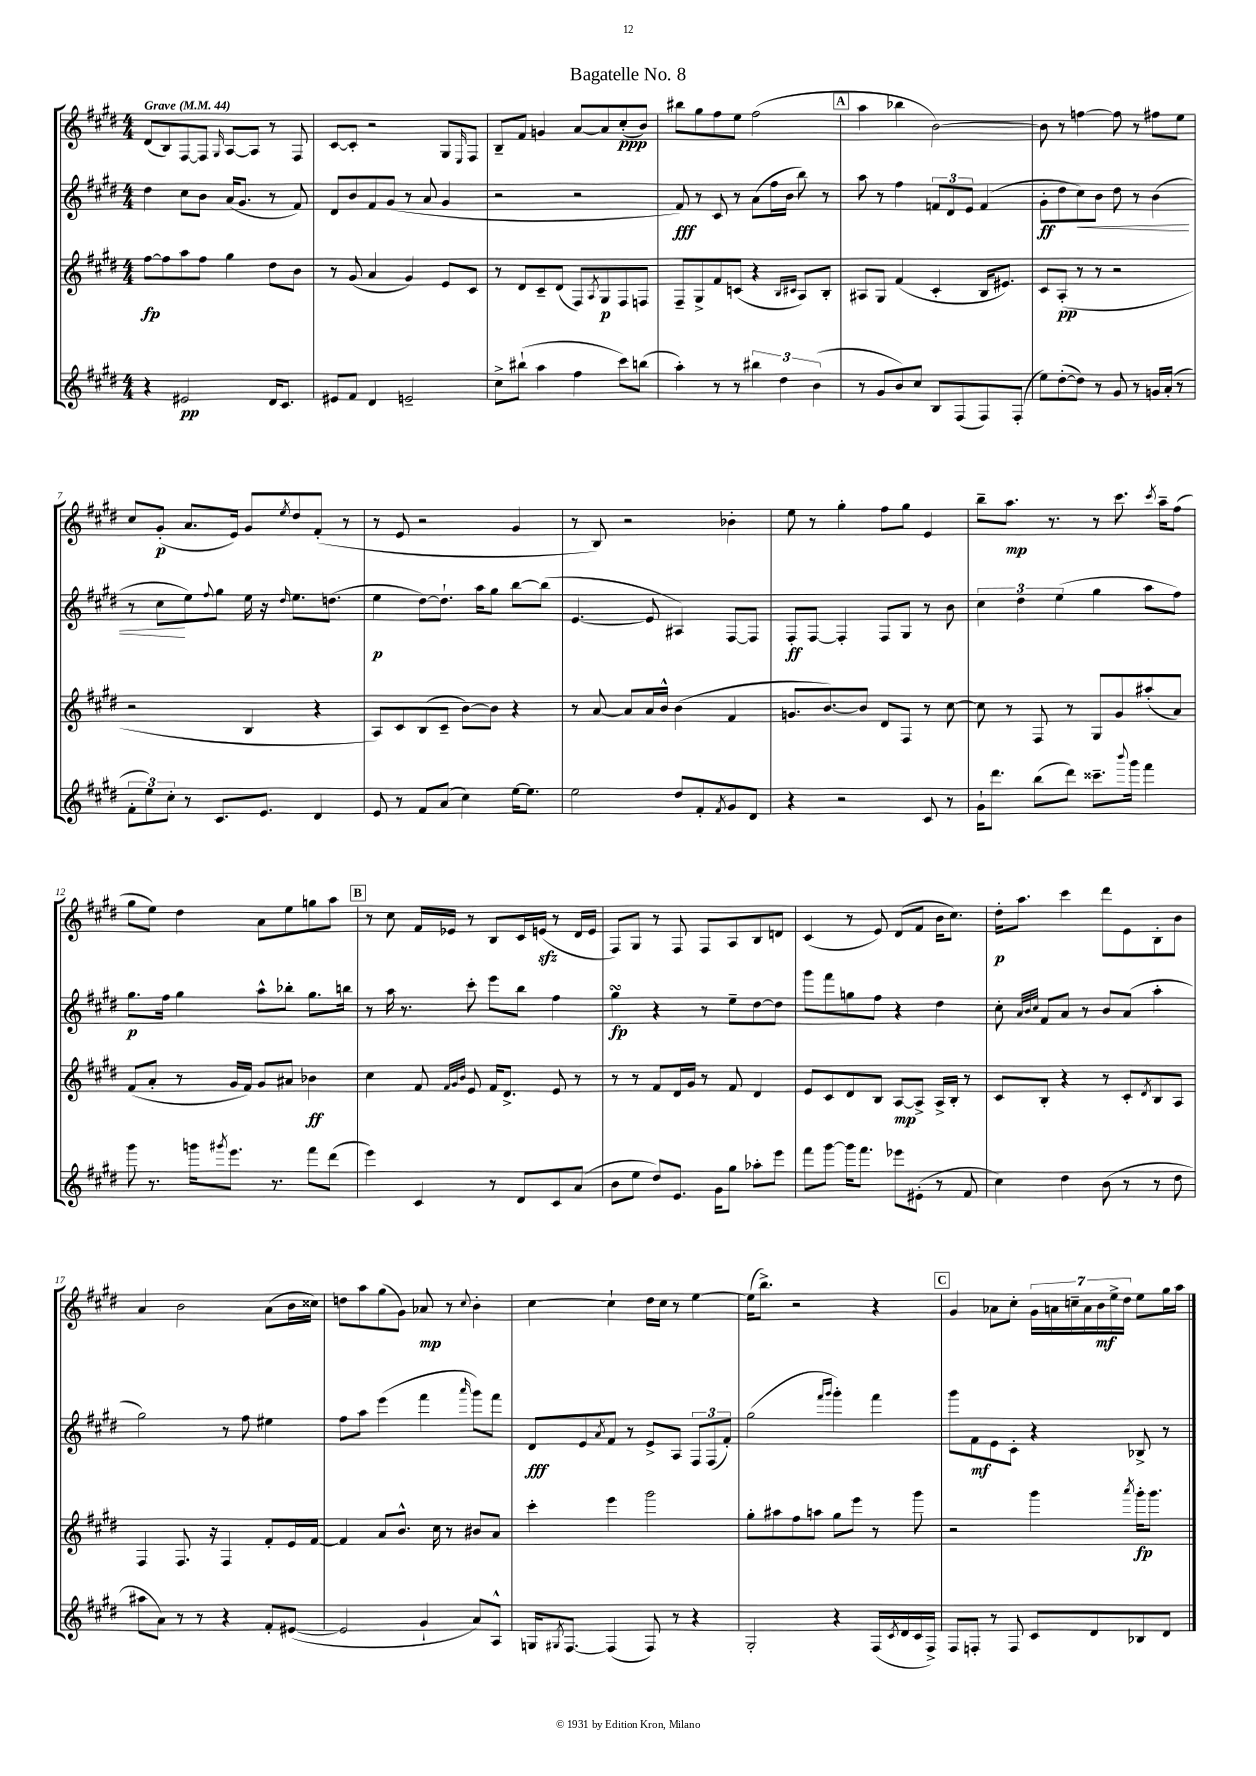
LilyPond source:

\header { title = "Bagatelle No. 8" }
<<
\new StaffGroup <<
\new Staff = "s0" {
    \clef treble \key e \major \numericTimeSignature \time 4/4 \tempo "Grave" 4 = 44
    dis'8( b8) fis8~ fis8 \grace { gis16 } a8~ a8 r8 fis8 |
    cis'8~ cis'8-. r2 gis8 \grace { e16 } fis8 |
    b8-- fis'8 g'4 a'8~ a'8 cis''8-.\ppp( b'8) |
    bis''8 gis''8 fis''8 e''8 fis''2( |
    \mark \markup { \box "A" } a''4 bes''4 b'2~) |
    b'8 r8 f''4~ f''8 r8 fis''8 e''8 |
    cis''8 gis'8-.\p( a'8. e'16) gis'8 \acciaccatura { e''8 } dis''8 fis'8-.( r8 |
    r8 e'8 r2 gis'4 |
    r8 b8) r2 bes'4-. |
    e''8 r8 gis''4-. fis''8 gis''8 e'4 |
    b''8-- a''8.\mp r8. r8 cis'''8. \acciaccatura { cis'''8 } a''16-- fis''8( |
    gis''8 e''8) dis''4 a'8 e''8 g''8 a''8 |
    \mark \markup { \box "B" } r8 cis''8 fis'16 ees'16 r8 b8 cis'16 e'16\sfz( r8 dis'16 e'16 |
    fis8) gis8 r8 fis8 fis8 a8 b8 d'8 |
    cis'4( r8 e'8) dis'8( fis'8 b'16 cis''8.) |
    dis''16-.\p a''8. cis'''4 dis'''8 e'8 b8-. b'8 |
    a'4 b'2 a'8( b'16 cisis''16) |
    d''8 a''8 gis''8( gis'8) aes'8\mp r8 \appoggiatura { cis''8 } b'4-. |
    cis''4~ cis''4-! dis''16 cis''16 r8 e''4~ |
    e''16( b''8.->) r2 r4 |
    \mark \markup { \box "C" } gis'4 aes'8 cis''8-. \tuplet 7/4 { gis'16 a'16 c''16-- a'16 b'16\mf e''16-> dis''16 } e''8 gis''16 a''16 \bar "|." |
}
\new Staff = "s1" {
    \clef treble \key e \major \numericTimeSignature \time 4/4
    dis''4 cis''8 b'8 a'16( gis'8. r8 fis'8) |
    dis'8 b'8 fis'8 gis'8( r8 a'8 gis'4 |
    r2 r2 |
    fis'8\fff) r8 cis'8 r8 a'8( fis''16 b'16 b''8) r8 |
    \mark \markup { \box "A" } a''8 r8 fis''4 \tuplet 3/2 { f'8 dis'8 e'8 } f'4( |
    gis'8-.\ff dis''8 cis''8\<) b'8 dis''8 r8 b'4( |
    r8 cis''8\! e''8) \appoggiatura { fis''8 } gis''8 e''16 r16 \grace { dis''16 } e''8. d''8.( |
    e''4\p dis''8~) dis''8.-! a''16 gis''8 b''8~ b''8( |
    e'4.~ e'8 ais4) fis8~ fis8 |
    fis8-.\ff fis8~ fis4-. fis8 gis8 r8 b'8 |
    \tuplet 3/2 { cis''4 dis''4 e''4( } gis''4 a''8 fis''8) |
    gis''8.\p fis''16 gis''4 a''8-^ bes''8-. gis''8. b''16 |
    \mark \markup { \box "B" } r8 a''16 r8. cis'''8-. e'''8 b''8 fis''4 |
    gis''4\turn\fp r4 r8 e''8-- dis''8~ dis''8 |
    gis'''8 fis'''8 g''8 fis''8 r4 dis''4 |
    cis''8-. \grace { a'32 b'32 cis''32 } fis'8 a'8 r8 b'8 a'8( a''4-. |
    gis''2) r8 fis''8 eis''4 |
    fis''8 a''8 e'''4( fis'''4 \grace { a'''16 } gis'''8) fis'''8 |
    dis'8\fff e'8 \acciaccatura { a'8 } fis'8 r8 e'8-> a8 \tuplet 3/2 { fis8 fis8( fis'8-.) } |
    gis''2( \grace { fis'''16 gis'''16 } gis'''4-.) fis'''4 |
    \mark \markup { \box "C" } gis'''8 fis'8\mf e'8 cis'8-. r4 bes8-> r8 \bar "|." |
}
\new Staff = "s2" {
    \clef treble \key e \major \numericTimeSignature \time 4/4
    fis''8~\fp fis''8 a''8 fis''8 gis''4 dis''8 b'8 |
    r8 gis'8( a'4 gis'4) e'8 cis'8 |
    r8 dis'8 cis'8-- dis'8( fis8) \acciaccatura { a8 } gis8\p fis8 f8 |
    fis8-- gis8-> fis'8 c'8( r4 \grace { b16 cis'16 } a8) b8-. |
    \mark \markup { \box "A" } ais8 gis8 fis'4( cis'4-. b16 eis'8.) |
    cis'8 a8-.\pp( r8 r8 r2 |
    r2 b4 r4 |
    a8) cis'8 b8( cis'8-- b'8~) b'8 r4 |
    r8 a'8~ a'8 a'16 b'16-^ b'4( fis'4 |
    g'8. b'8.~) b'8 dis'8 fis8 r8 cis''8~ |
    cis''8 r8 fis8 r8 gis8 gis'8 ais''8-.( a'8) |
    fis'8( a'8-. r8 gis'16 fis'16) gis'8 ais'8 bes'4\ff |
    \mark \markup { \box "B" } cis''4 fis'8 \grace { fis'32 gis'32 b'32 } e'8 fis'16 dis'8.-> e'8 r8 |
    r8 r8 fis'8 dis'16 gis'16 r8 fis'8 dis'4 |
    e'8 cis'8 dis'8 b8 a8~\mp a8-> a16-> b16-. r8 |
    cis'8 b8-. r4 r8 cis'8-. \acciaccatura { dis'8 } b8 a8 |
    fis4 fis8. r16 fis4 fis'8-. e'16 fis'16~ |
    fis'4 a'8 b'8.-^ cis''16 r8 bis'8 a'8 |
    cis'''4-. e'''4 gis'''2 |
    gis''8-. ais''8 fis''8 a''8 gis''8 e'''8 r8 gis'''8 |
    \mark \markup { \box "C" } r2 gis'''4 \acciaccatura { a'''8 } gis'''16-.\fp gis'''8. \bar "|." |
}
\new Staff = "s3" {
    \clef treble \key e \major \numericTimeSignature \time 4/4
    r4 eis'2\pp dis'16 cis'8. |
    eis'8 fis'8 dis'4 e'2-- |
    cis''8-> bis''8-!( a''4 fis''4 cis'''8) b''8( |
    a''4-.) r8 r8 \tuplet 3/2 { bis''4 dis''4 b'4( } |
    \mark \markup { \box "A" } r8 gis'8 b'8) cis''8 b8 fis8( fis8) fis8-.( |
    e''8) dis''8~-.( dis''8) r8 gis'8 r8 g'16 a'16-.( r8 |
    \tuplet 3/2 { fis'8-. e''8) cis''8-. } r8 cis'8. e'8. dis'4 |
    e'8 r8 fis'8 a'8( cis''4) e''16~ e''8. |
    e''2 dis''8 fis'8-. \acciaccatura { fis'8 } gis'8 dis'8 |
    r4 r2 cis'8 r8 |
    gis'16-! dis'''8. b''8( dis'''8) cisis'''8.-- \appoggiatura { b'''8 } gis'''16 fis'''4 |
    gis'''8 r8. g'''16 \acciaccatura { gis'''8 } e'''8. r8. fis'''8 dis'''8( |
    \mark \markup { \box "B" } e'''4) cis'4 r8 dis'8 cis'8 a'8( |
    b'8 e''8 dis''8) e'8. gis'16 gis''8 aes''8-. e'''8 |
    fis'''8 gis'''8~ gis'''16 fis'''8. ees'''8 eis'8-.( r8 fis'8 |
    cis''4) dis''4 b'8( r8 r8 dis''8 |
    ais''8 a'8) r8 r8 r4 fis'8-. eis'8~( |
    eis'2 gis'4-! a'8) a8-^ |
    g16 \acciaccatura { gis8 } fis8.~ fis4( fis8) r8 r4 |
    gis2-. r4 fis16( \acciaccatura { cis'8 } dis'16 cis'16 fis16->) |
    \mark \markup { \box "C" } fis8 f8-. r8 f8 cis'8 dis'8 bes8 dis'8 \bar "|." |
}
>>
>>
